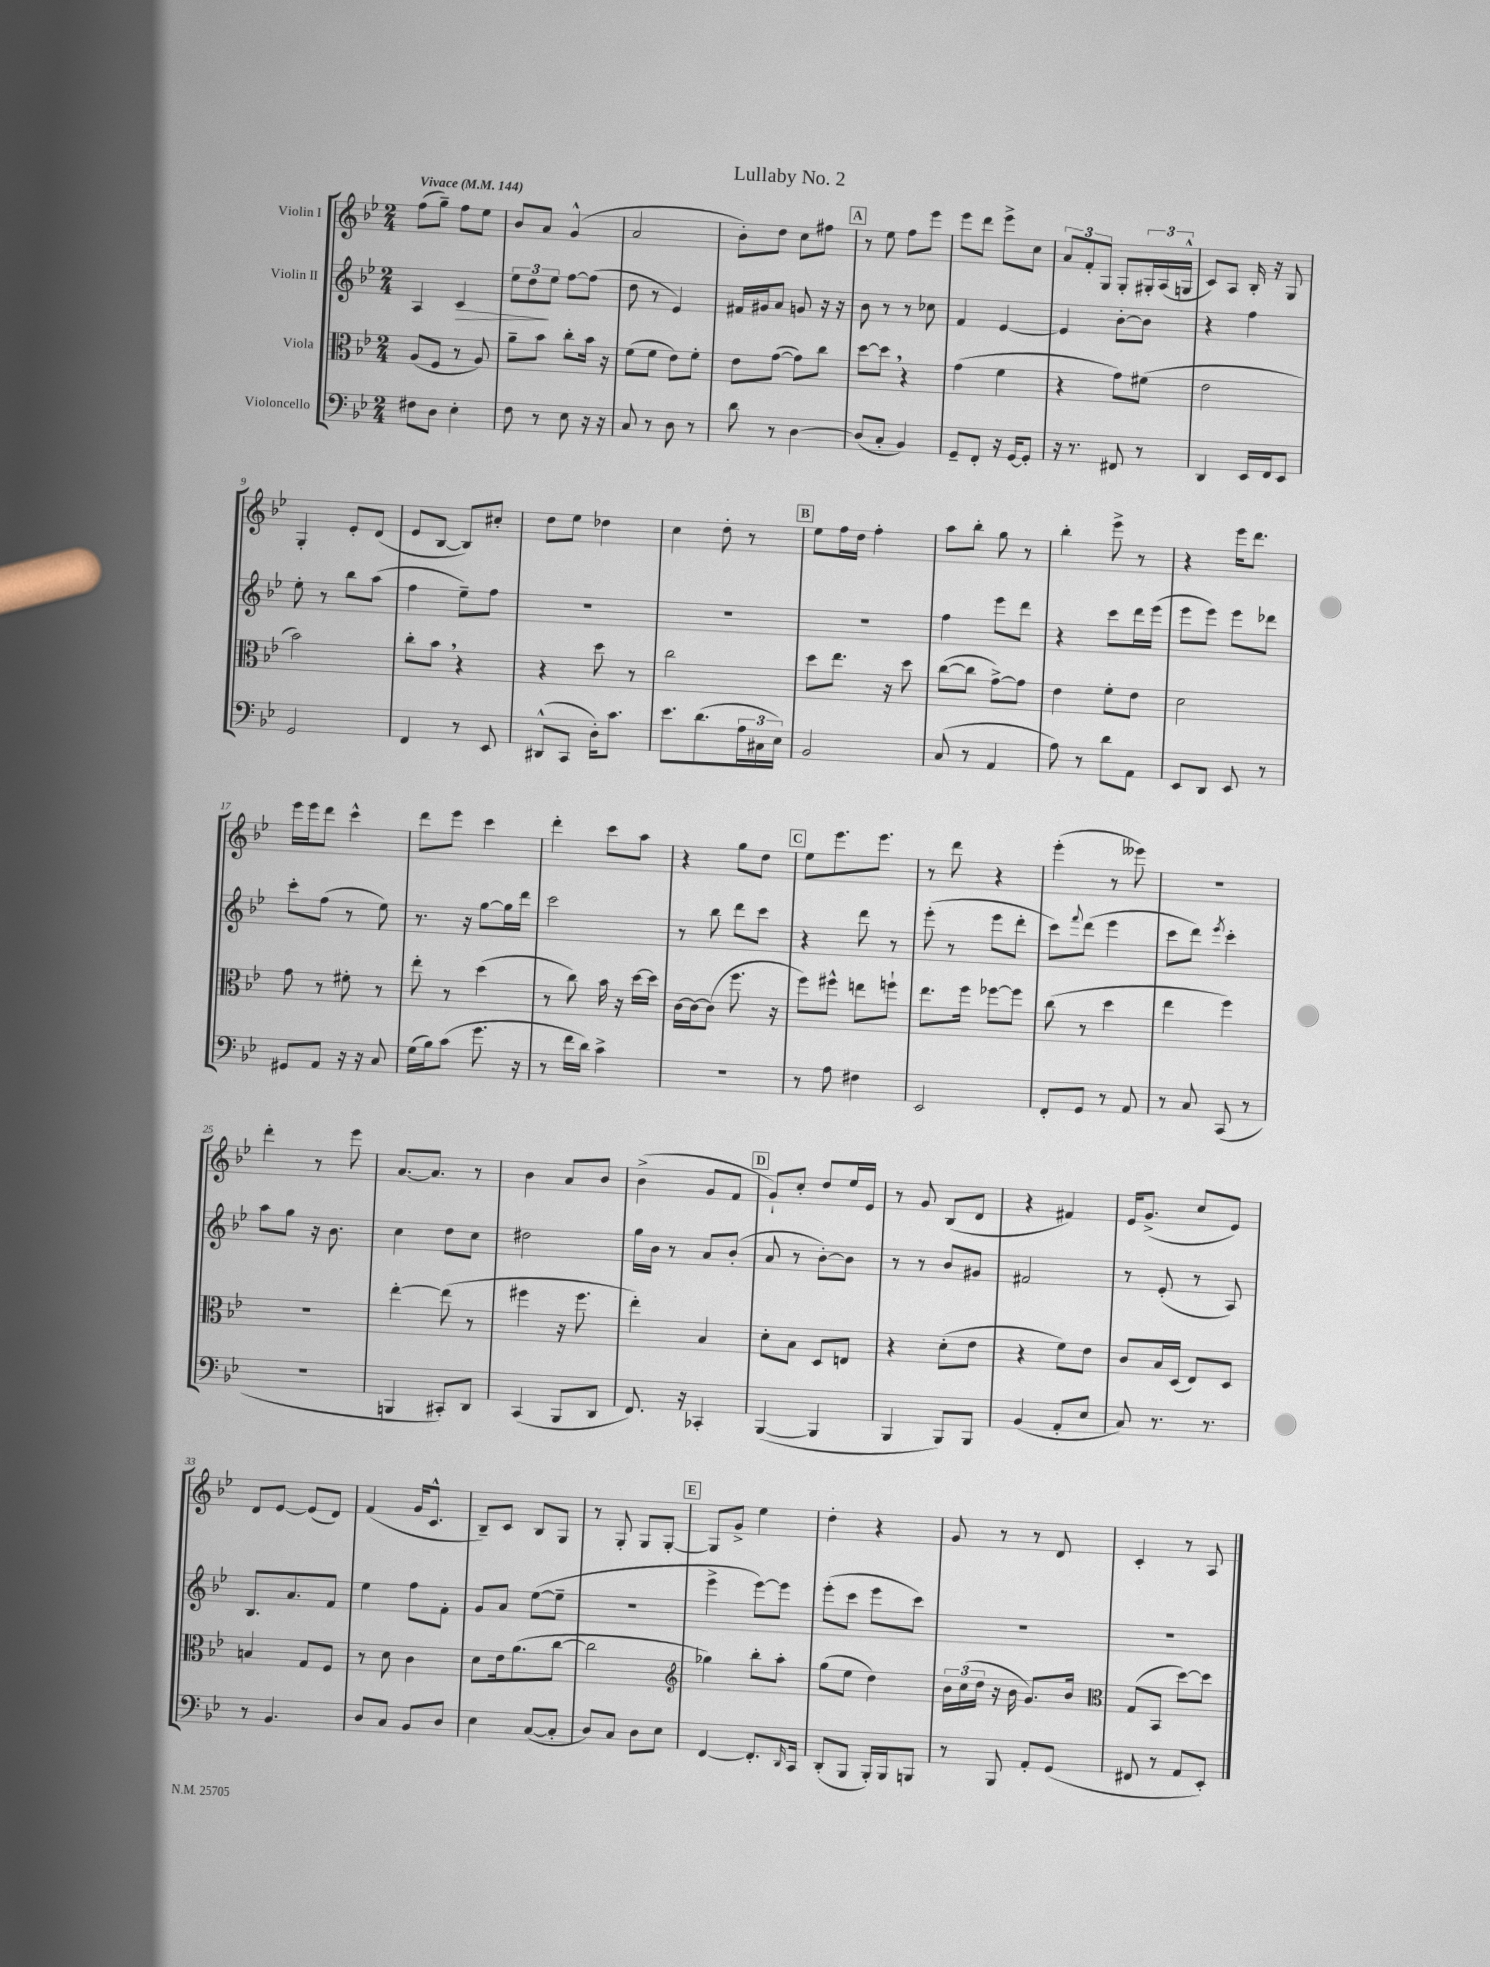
\header { title = "Lullaby No. 2" }
<<
\new StaffGroup <<
\new Staff = "s0" \with { instrumentName = "Violin I" } {
    \clef treble \key bes \major \numericTimeSignature \time 2/4 \tempo "Vivace" 4 = 144
    f''8( g''8--) f''8 ees''8 |
    bes'8 a'8 g'4-^( |
    a'2 |
    bes'8-.) d''8 c''8 fis''8 |
    \mark \markup { \box "A" } r8 ees''8 f''8 ees'''8 |
    ees'''8 d'''8 ees'''8-> c''8 |
    \tuplet 3/2 { a'8 f'8-. g8 } g8-. \tuplet 3/2 { gis16-. a16( g16-^ } |
    c'8) a8 bes16-. r16 g8 |
    g4-. ees'8-. d'8( |
    ees'8 bes8~ bes8) cis''8-. |
    d''8 ees''8 des''4 |
    c''4 d''8-. r8 |
    \mark \markup { \box "B" } ees''8 f''16 d''16 f''4-. |
    a''8 bes''8-. g''8 r8 |
    bes''4-. ees'''8-> r8 |
    r4 ees'''16 d'''8. |
    ees'''16 ees'''16 d'''8 c'''4-^ |
    d'''8 ees'''8 c'''4 |
    d'''4-. c'''8 a''8 |
    r4 g''8 d''8 |
    \mark \markup { \box "C" } ees''8 ees'''8. ees'''8. |
    r8 d'''8 r4 |
    ees'''4-.( r8 eeses'''8) |
    r2 |
    d'''4-. r8 ees'''8 |
    a'8.~ a'8. r8 |
    bes'4 a'8 bes'8 |
    bes'4->( g'8 f'8 |
    \mark \markup { \box "D" } g'8-!) c''8-. d''8 ees''16 ees'16 |
    r8 g'8 bes8( d'8 |
    r4 fis'4) |
    ees'16 g'8.->( c''8 ees'8) |
    d'8 ees'8~ ees'8( d'8) |
    f'4( g'16 c'8.-^ |
    bes8--) c'8 bes8 g8 |
    r8 g8-. g8 g8~-. |
    \mark \markup { \box "E" } g8 g'8-> ees''4 |
    d''4-. r4 |
    g'8 r8 r8 d'8 |
    c'4-. r8 a8 \bar "|." |
}
\new Staff = "s1" \with { instrumentName = "Violin II" } {
    \clef treble \key bes \major \numericTimeSignature \time 2/4
    a4 c'4\> |
    \tuplet 3/2 { ees''8 d''8\! ees''8 } f''8~ f''8( |
    d''8 r8 ees'4) |
    fis'16 gis'16 a'8 g'8 r16 r16 |
    \mark \markup { \box "A" } bes'8 r8 r8 ces''8 |
    f'4 ees'4~ |
    ees'4 bes'8~-. bes'8 |
    r4 f''4 |
    ees''8-. r8 bes''8 a''8( |
    f''4 ees''8--) f''8 |
    R2 |
    R2 |
    \mark \markup { \box "B" } R2 |
    f''4 ees'''8 d'''8 |
    r4 c'''8 d'''16 ees'''16( |
    ees'''8 ees'''8) ees'''8 des'''8 |
    c'''8-. f''8( r8 ees''8) |
    r8. r16 g''8~ g''16 d'''16 |
    c'''2 |
    r8 bes''8 d'''8 c'''8 |
    \mark \markup { \box "C" } r4 d'''8 r8 |
    ees'''8-.( r8 ees'''8 d'''8-. |
    c'''8) \appoggiatura { f'''8 } d'''8( ees'''4 |
    c'''8 d'''8) \acciaccatura { ees'''8 } c'''4-. |
    a''8 g''8 r16 bes'8. |
    c''4 d''8 c''8 |
    dis''2 |
    g''16 bes'16 r8 a'8 bes'8-.( |
    \mark \markup { \box "D" } a'8 r8 bes'8~-.) bes'8 |
    r8 r8 bes'8 gis'8 |
    fis'2 |
    r8 ees'8-.( r8 a8) |
    bes8. a'8. f'8 |
    ees''4 f''8 f'8-. |
    g'8 a'8 ees''8~( ees''8-- |
    R2 |
    \mark \markup { \box "E" } ees'''4-> ees'''8~) ees'''8 |
    ees'''8-.( c'''8 ees'''8 c'''8) |
    R2 |
    R2 \bar "|." |
}
\new Staff = "s2" \with { instrumentName = "Viola" } {
    \clef alto \key bes \major \numericTimeSignature \time 2/4
    a8( f8 r8 a8) |
    a'8-- bes'8 c''8-. bes'16 r16 |
    f'8( f'8 ees'8) f'8-. |
    ees'8 g'8~( g'8) c''8 |
    \mark \markup { \box "A" } d''8~ d''8 \breathe r4 |
    g'4( f'4 |
    r4 g'8) fis'8( |
    ees'2 |
    bes'2) |
    c''8-. bes'8 \breathe r4 |
    r4 d''8 r8 |
    c''2 |
    \mark \markup { \box "B" } d''8 ees''8. r16 d''8 |
    c''8~( c''8 g'8~->) g'8 |
    ees'4 f'8-. ees'8 |
    d'2 |
    g'8 r8 fis'8-. r8 |
    ees''8-. r8 d''4( |
    r8 c''8) bes'16 r16 d''16~ d''16 |
    c'16~ c'16~ c'8( f''8. r16 |
    \mark \markup { \box "C" } f''8) fis''8-^ e''8 f''8-! |
    ees''8. f''16 fes''8~ fes''8 |
    c''8( r8 d''4 |
    ees''4 f''4) |
    R2 |
    ees''4~-. ees''8( r8 |
    fis''4 r16 fis''8. |
    ees''4-.) bes4 |
    \mark \markup { \box "D" } d'8-. bes8 d8 e8 |
    r4 d'8-.( ees'8 |
    r4 f'8) ees'8 |
    c'8 bes16 d16( ees8) d8 |
    b4 g8 f8 |
    r8 d'8 c'4 |
    d'8 ees'16 a'8.( c''8~ |
    c''2 |
    \mark \markup { \box "E" } \clef treble ges''4) bes''8-. a''8-. |
    g''8( ees''8 d''4) |
    \tuplet 3/2 { bes'16 c''16( d''16 } r16 bes'16 g'8.) bes'16 |
    \clef alto g8( bes,8 d''8~) d''8 \bar "|." |
}
\new Staff = "s3" \with { instrumentName = "Violoncello" } {
    \clef bass \key bes \major \numericTimeSignature \time 2/4
    fis8 d8 ees4-. |
    f8 r8 ees8 r16 r16 |
    c8 r8 d8 r8 |
    d'8 r8 d4~ |
    \mark \markup { \box "A" } d8( c8-. bes,4) |
    g,8-- f,8-. r16 g,16~ g,8-. |
    r16 r8. fis,8 r8 |
    d,4 ees,16 f,16 ees,8 |
    g,2 |
    f,4 r8 ees,8 |
    dis,8-^( c,8 d16-.) c'8. |
    ees'8. d'8.( \tuplet 3/2 { a16 cis16 ees16) } |
    \mark \markup { \box "B" } bes,2 |
    c8( r8 a,4 |
    a8) r8 d'8 a,8 |
    ees,8 d,8 ees,8 r8 |
    gis,8 a,8 r16 r16 c8 |
    g16( bes16) c'8( g'8. r16 |
    r8 f'16 d'16) c'4-> |
    r2 |
    \mark \markup { \box "C" } r8 a8 fis4 |
    ees,2 |
    f,8-. g,8 r8 a,8 |
    r8 c8 c,8( r8 |
    r2 |
    b,,4 cis,8-.) d,8 |
    c,4( bes,,8 d,8 |
    f,8.) r16 ces,4-. |
    \mark \markup { \box "D" } bes,,4~( bes,,4 |
    bes,,4 bes,,8) bes,,8 |
    bes,4( a,8-. ees8 |
    c8) r8. r8. |
    r8 bes,4. |
    d8 c8 bes,8 d8 |
    ees4 c8~( c8-. |
    d8) c8 d8 ees8 |
    \mark \markup { \box "E" } f,4~ f,8.-. \grace { d,16 } c,16 |
    d,8-.( bes,,8 bes,,16-.) bes,,16 b,,8 |
    r8 bes,,8 a,8-. g,8( |
    fis,8 r8 a,8 ees,8-.) \bar "|." |
}
>>
>>
